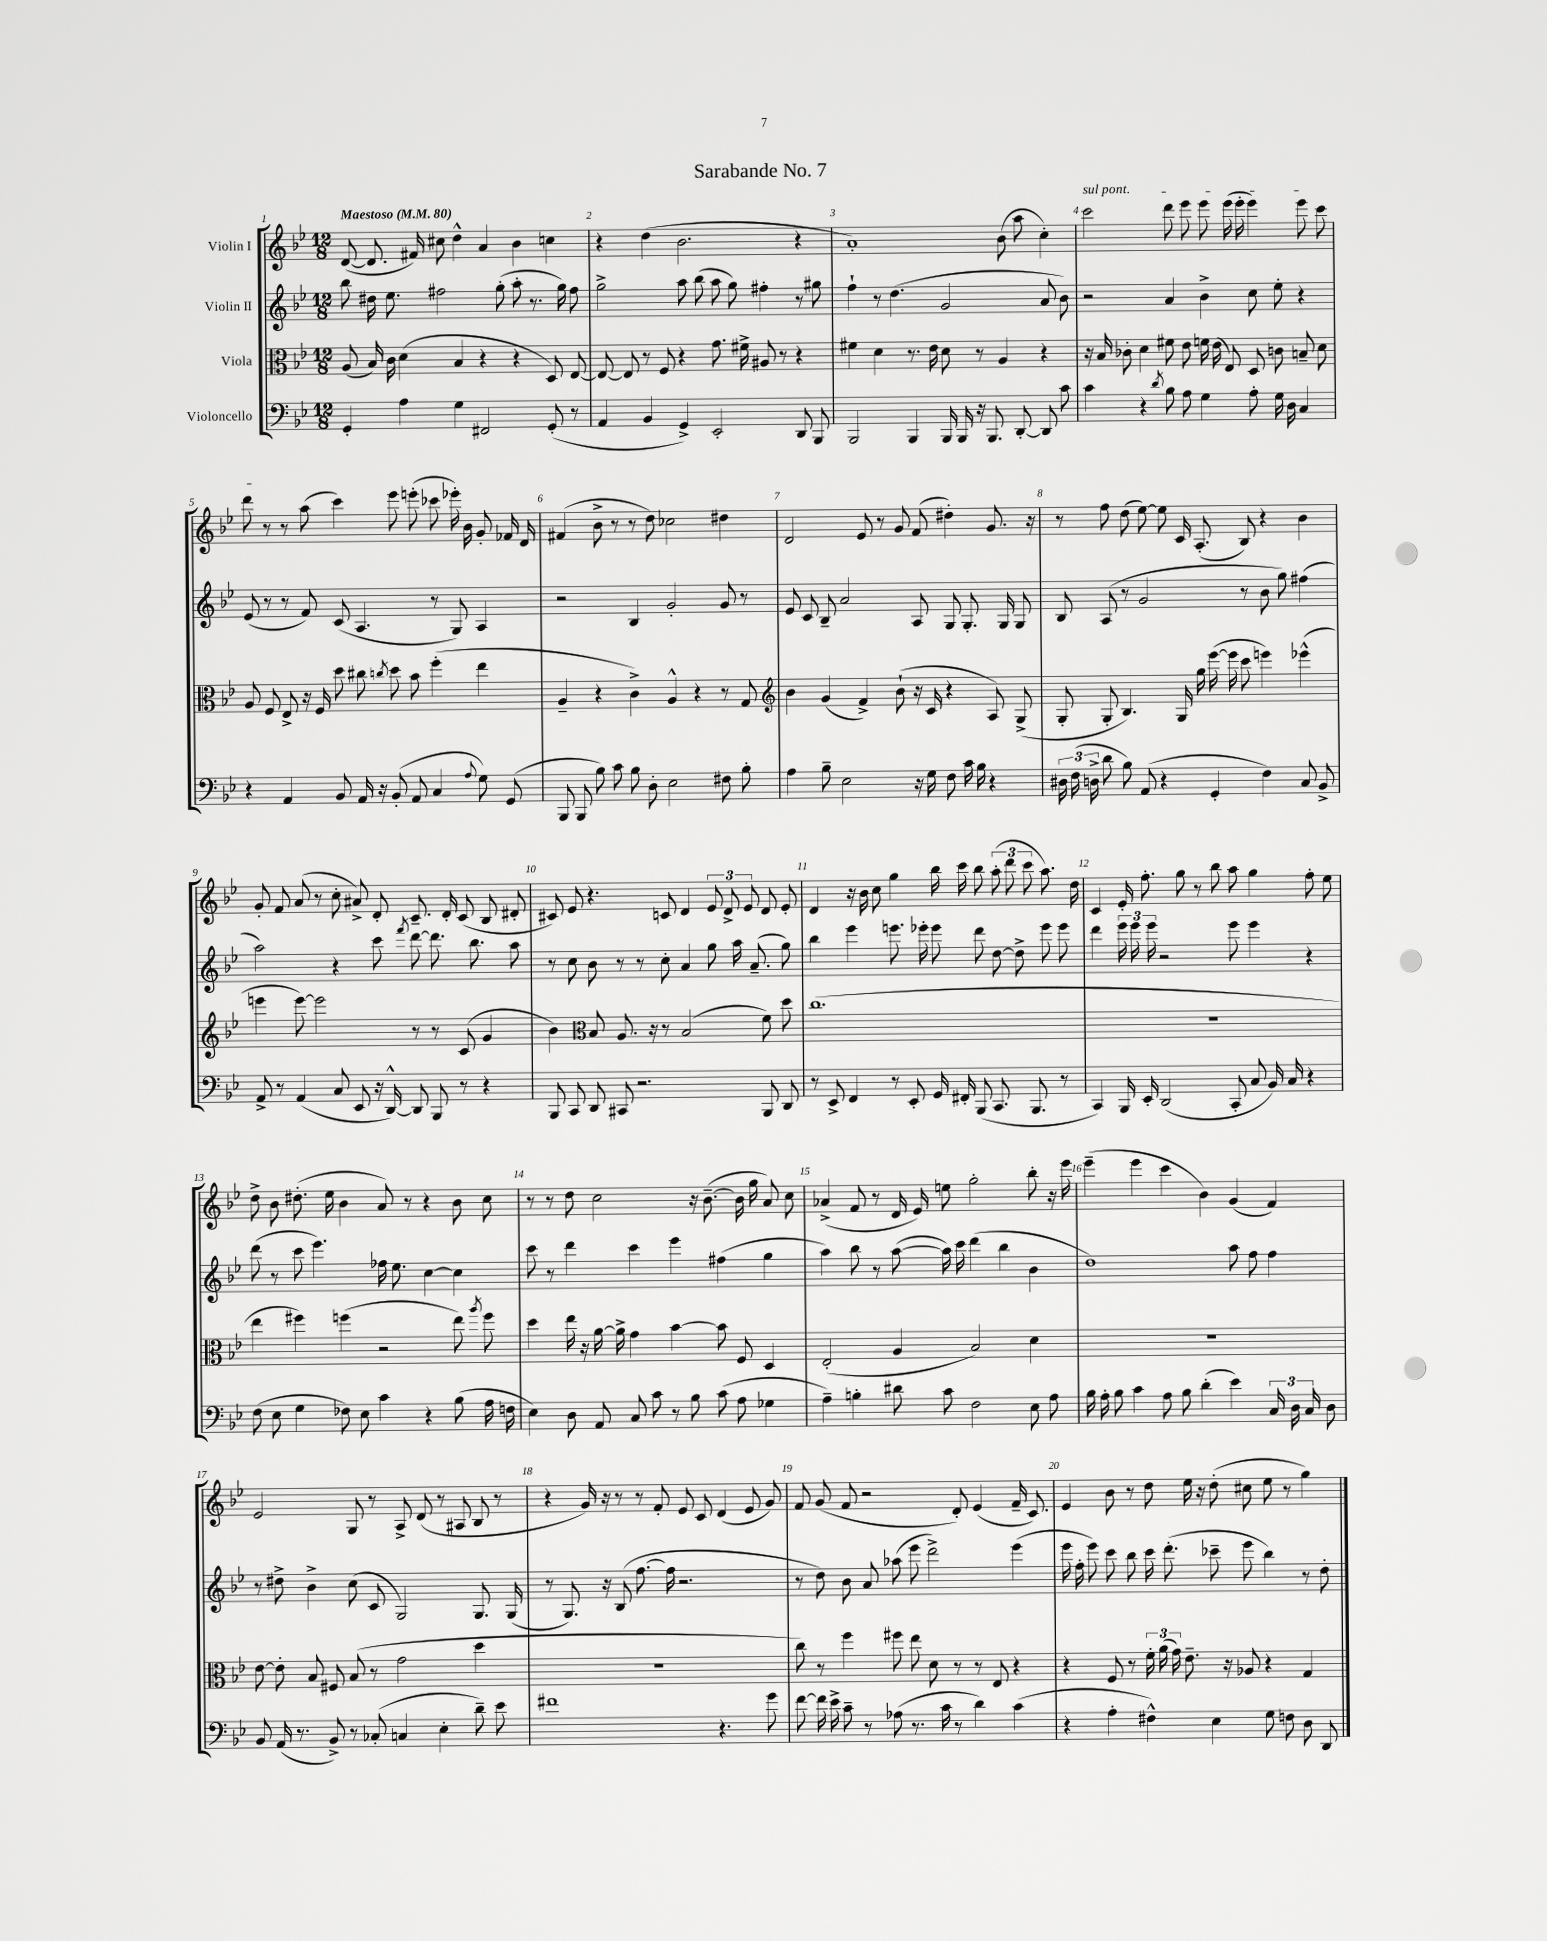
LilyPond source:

\header { title = "Sarabande No. 7" }
<<
\new StaffGroup <<
\new Staff = "s0" \with { instrumentName = "Violin I" } {
    \clef treble \key bes \major \numericTimeSignature \time 12/8 \tempo "Maestoso" 4 = 80
    \autoBeamOff d'8~( d'8. fis'16) cis''8 d''4-^ a'4 bes'4 c''4 |
    r4 d''4( bes'2. r4 |
    a'1-.) bes'8( a''8 c''4-.) |
    \once \override TextSpanner.bound-details.left.text = \markup { \italic "sul pont." } c'''2\startTextSpan d'''8 ees'''8 ees'''8 ees'''16( ees'''16-. ees'''4) ees'''8 c'''8 |
    d'''8\stopTextSpan r8 r8 a''8( c'''4) ees'''8 e'''8-.( ces'''8 ees'''16-.) bes'16 g'8-. fes'16 d'16 |
    fis'4( bes'8-> r8 r8 d''8) ces''2 dis''4 |
    d'2 ees'8 r8 g'8 f'8( dis''4-.) g'8. r16 |
    r8 f''8 d''8( ees''8~) ees''8 c'16 a8.-.( bes8) r4 bes'4 |
    g'8-. f'8 a'8( r8 c''8-. ais'8->) d'8-. c'8.-- d'16-. c'8( bes8 dis'8-. |
    cis'8) ees'8 r4. c'8 d'4 \tuplet 3/2 { ees'8 d'8-> ees'8 } d'8 ees'8-. |
    d'4 r16 bes'16 c''8 g''4 bes''16 c'''16 bes''8 \tuplet 3/2 { a''8-.( d'''8 c'''8 } a''8.) d''16 |
    c'4 ees'16-. f''8.-. g''8 r8 bes''8 a''8 g''4 f''8-. ees''8 |
    d''8-> bes'8 dis''8.-.( ees''16 bes'4 a'8) r8 r4 bes'8 c''8 |
    r8 r8 d''8 c''2 r16 bes'8.~--( bes'16 g''16 a'8) c''8 |
    aes'4->( f'8 r8 d'16 ees'16) e''8 g''2-. bes''8-. r16 ees'''16 |
    ees'''4--( ees'''4 c'''4 bes'4) g'4( f'4) |
    ees'2 g8 r8 a8-> d'8( r8 ais8 bes8 r8 |
    r4 g'16) r16 r8 r8 f'8-. ees'8 c'8 d'4( ees'8 g'8) |
    f'8 g'8( f'8 r2 d'8-.) ees'4( f'16-- c'8.) |
    ees'4 bes'8 r8 d''8 ees''16 r16 d''8-.( cis''8 ees''8 r8 g''4) \bar "|." |
}
\new Staff = "s1" \with { instrumentName = "Violin II" } {
    \clef treble \key bes \major \numericTimeSignature \time 12/8
    \autoBeamOff bes''8 dis''16 ees''8. fis''2 g''8-.( a''8-. r8. g''16) fis''8 |
    g''2-> a''8 bes''8( a''8 g''8) fis''4-. r8 gis''8 |
    f''4-! r8 d''4.( g'2 a'8 bes'8) |
    r2 a'4 bes'4-> c''8 ees''8-. r4 |
    ees'8( r8 r8 f'8) c'8( a4. r8 g8) a4 |
    r2 bes4 g'2-. g'8 r8 |
    ees'8 c'8 bes8-- a'2 a8 g8 g8.-. g16 g8 |
    bes8 a8( r8 g'2 r8 bes'8 g''8) fis''4( |
    a''2) r4 c'''8 \acciaccatura { f'''8 } d'''8~ d'''8. bes''8. a''8 |
    r8 c''8 bes'8 r8 r8 c''8-. a'4 g''8 a''16 a'8.--( g''8) |
    bes''4 ees'''4 e'''8. ees'''16-. ees'''8 d'''8 d''8~ d''8-> ees'''8 ees'''8 |
    d'''4 \tuplet 3/2 { ees'''16 ees'''16 ees'''16 } r2 ees'''8 ees'''4 r4 |
    d'''8( r8 c'''8 ees'''4.) fes''16 ees''8. c''4~ c''4 |
    c'''8 r8 d'''4 c'''4 ees'''4 fis''4( g''4 |
    a''4) bes''8 r8 a''8~( a''16) c'''16 d'''4( bes''4 bes'4 |
    d''1) a''8 f''8 f''4 |
    r8 dis''8-> bes'4-> c''8( c'8 g2) g8. g16( |
    r8 g8.) r16 bes8( f''8.~ f''16 r2. |
    r8 d''8) bes'8 a'8 aes''8( ees'''8 d'''2->) ees'''4( |
    ees'''16 f''16-. ees'''8) c'''8 bes''8 c'''16 d'''8.-.( ces'''8-- ees'''8 bes''4) r8 d''8-. \bar "|." |
}
\new Staff = "s2" \with { instrumentName = "Viola" } {
    \clef alto \key bes \major \numericTimeSignature \time 12/8
    \autoBeamOff a8( bes16) c'16 d'4( bes4 r4 r4 d8) ees8~ |
    ees8~ ees8 r8 f8 r4 g'8. fis'16-> ais8 r8 r4 |
    fis'4 d'4 r8. ees'16 d'8 r8 a4 r4 |
    r16 bes16 ces'8-. d'4 fis'8 ees'8 f'16 ees'16( ees8) d8 c'8 b8-- d'8 |
    a8 f8 ees8-> r16 f16 d''8 cis''8 \acciaccatura { c''8 } d''8 bes'8 f''4-.( ees''4 |
    a4-- r4 c'4->) a4-^ r4 r8 g8 |
    \clef treble bes'4 g'4( f'4->) bes'8-!( r16 c'16 r4 a8) g8->( |
    g8-. g8-. bes4.) g16 g''16 ees'''16~( ees'''16 c'''8 e'''4) ees'''4-^( |
    e'''4 e'''8~) e'''2 r8 r8 c'8( g'4 |
    bes'4) \clef alto bes8 a8. r16 r8 bes2( f'8) d''8 |
    c''1.( |
    R1. |
    ees''4 fis''4) f''4( r2 ees''8) \acciaccatura { a''8 } f''8 |
    d''4 ees''16 r16 a'16~ a'16-> g'4 bes'4~ bes'8 f8 d4 |
    ees2-.( a4 bes2) d'4 |
    R1. |
    ees'8~ ees'8-. bes8 fis8 bes8( r8 g'2 d''4 |
    R1. |
    c''8) r8 f''4 fis''8 ees''8 d'8 r8 r8 ees8 r4 |
    r4 f8 r8 \tuplet 3/2 { f'16-. a'16( g'16) } ees'8.-- r16 aes8 r4 g4 \bar "|." |
}
\new Staff = "s3" \with { instrumentName = "Violoncello" } {
    \clef bass \key bes \major \numericTimeSignature \time 12/8
    \autoBeamOff g,4-. a4 g4 fis,2 g,8-.( r8 |
    a,4 bes,4 g,4->) ees,2-. d,8 bes,,8 |
    bes,,2 bes,,4 bes,,16 bes,,16 r16 bes,,8. d,8~-. d,8 c'8 |
    c'4 r4 \acciaccatura { d'8 } bes8 a8 g4 a8-. g16 d16 c4 |
    r4 a,4 bes,8 a,16 r16 bes,8-.( a,8 c4 \appoggiatura { a8 } g8) g,8( |
    bes,,8 bes,,8 bes8) c'8 bes8 d8-. ees2 fis8 bes8-. |
    a4 bes8-- ees2 r16 g16 f8 c'16 bes16 r4 |
    \tuplet 3/2 { dis16 f16( d16-> } d'8 bes8) a,8( r4 g,4-. f4) c8 bes,8-> |
    a,8-> r8 a,4( c8 ees,8 r16 d,16~-^) d,8 bes,,8 r8 r4 |
    bes,,8 c,8 d,8 cis,8 r2. bes,,8 d,8 |
    r8 ees,8-> f,4 r8 ees,8-. g,16 fis,16-. bes,,8( c,8. bes,,8. r8 |
    c,4) bes,,16 ees,16-. d,2( c,8-. c8 bes,16) c16 r4 |
    f8( ees8 g4 fes8) ees8 c'4 r4 bes8( a16 f16 |
    ees4) d8 a,8 c8 c'8 r8 bes8 c'8( a8 ges4 |
    a4--) b4-. dis'8 c'8 f2 ees8 a8 |
    bes16 a16-. bes8 c'4 a8 bes8 d'4-.( ees'4) \tuplet 3/2 { c16 d16 c16 } d8 |
    bes,8 a,16( r8. bes,8->) r8 ces8-.( c4 ees4-. d'8--) ees'8 |
    fis'1 r4. g'8 |
    f'8~ f'16 ees'16-> c'8-- r8 aes8( r8. c'16 r8 d'4) c'4( |
    r4 a4-. fis4-^) ees4 g8 f8 d8 d,8 \bar "|." |
}
>>
>>
\layout { \context { \Score \override BarNumber.break-visibility = ##(#f #t #t) barNumberVisibility = #all-bar-numbers-visible } }
